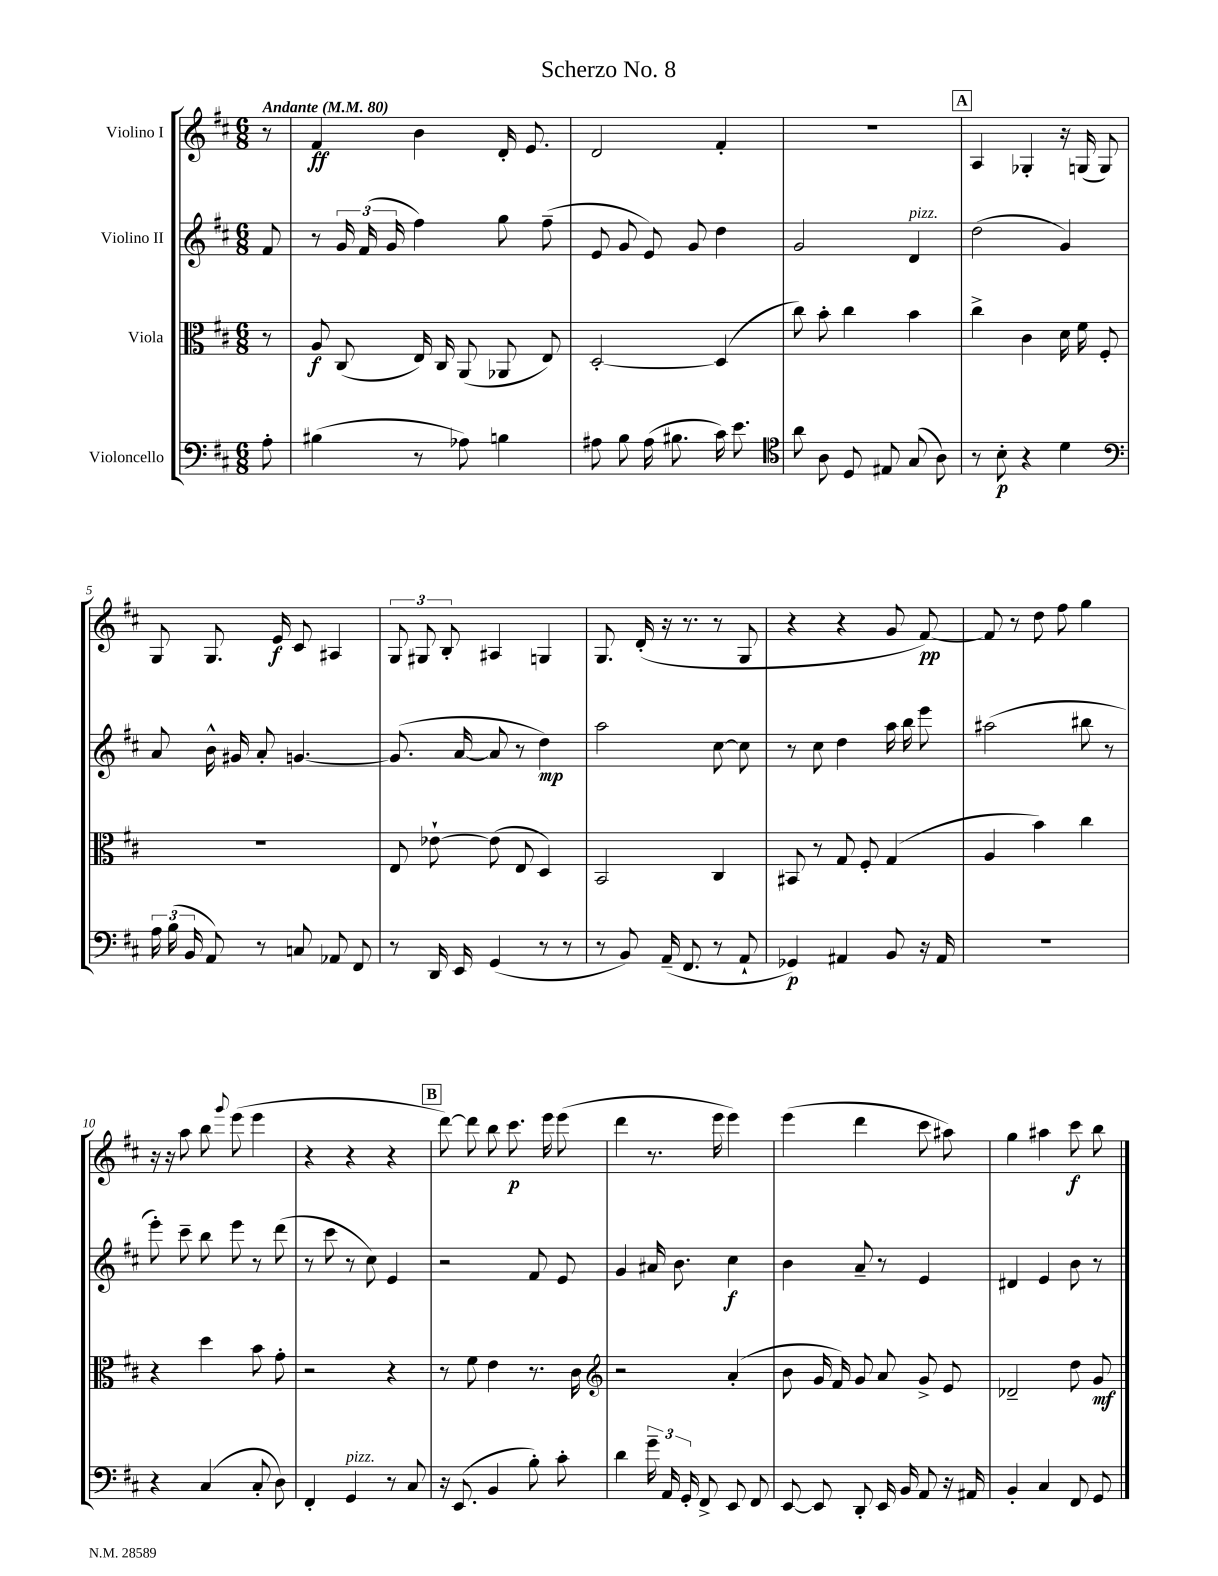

**kern	**kern	**kern	**kern
*staff4	*staff3	*staff2	*staff1
*clefF4	*clefC3	*clefG2	*clefG2
*k[f#c#]	*k[f#c#]	*k[f#c#]	*k[f#c#]
*M6/8	*M6/8	*M6/8	*M6/8
*MM80	*MM80	*MM80	*MM80
8A'\	8r	8f#/	8r
=	=	=	=
(4B#\	8A/	8r	4f#/
.	(8C#/	24g/	.
.	.	(24f#/	.
.	.	24g/	.
8r	16E/)	4ff#\)	4b\
.	16C#/	.	.
8A-\)	(8AA/	.	.
4B\	8AA-/	8gg\	16d'/
.	.	.	8.e/
.	8E/)	(8ff#~\	.
=	=	=	=
8A#\	[2D'/	8e/	2d/
8B\	.	8g/	.
(16A#\	.	8e/)	.
8.B#\	.	.	.
.	.	8g/	.
16c#\)	(4D/]	4dd\	4f#'/
8.e\	.	.	.
=	=	=	=
*clefC4	*	*	*
8a\	8cc#\)	2g/	2.r
8A\	8b'\	.	.
8D/	4cc#\	.	.
8E#/	.	.	.
(8G/	4b\	4d/	.
8A\)	.	.	.
=	=	=	=
8r	4cc#^\	(2dd\	4A/
8B'\	.	.	.
4r	4c#\	.	4G-'/
4d\	16d\	4g/)	16r
.	16f#\	.	(16G/
.	8F#'/	.	8G/)
=	=	=	=
*clefF4	*	*	*
24A\	2.r	8a/	8G/
(24B\	.	.	.
24BB/	.	.	.
8AA/)	.	16b^^\	8.G/
.	.	16g#/	.
8r	.	8a'/	.
.	.	.	16e/
8C/	.	[4.g/	8c#/
8AA-/	.	.	4A#/
8FF#/	.	.	.
=	=	=	=
8r	8E/	(8.g/]	12G/
.	.	.	12G#/
16DD/	[8e-`\	.	.
.	.	.	12B'/
16EE/	.	[16a/	.
(4GG/	(8e-\]	8a/]	4A#/
.	8E/	8r	.
8r	4D/)	4dd\)	4G/
8r	.	.	.
=	=	=	=
8r	2BB/	2aa\	8.G/
8BB/)	.	.	.
.	.	.	(16d'/
(16AA~/	.	.	16r
8.FF#/	.	.	8.r
8r	4C#/	[8cc#\	8r
8AA`/	.	8cc#\]	8G/
=	=	=	=
4GG-/)	8BB#/	8r	4r
.	8r	8cc#\	.
4AA#/	8G/	4dd\	4r
.	8F#'/	.	.
8BB/	(4G/	16aa\	8g/
.	.	16bb\	.
16r	.	8eee\	[8f#/)
16AA#/	.	.	.
=	=	=	=
2.r	4A/	(2aa#\	8f#/]
.	.	.	8r
.	4b\)	.	8dd\
.	.	.	8ff#\
.	4cc#\	8bb#\	4gg\
.	.	8r	.
=	=	=	=
4r	4r	8eee'\)	16r
.	.	.	16r
.	.	8ccc#~\	8aa\
(4C#/	4dd\	8bb\	8bb\
.	.	.	8qqggg/
.	.	8eee\	(8eee\
8C#'/	8b\	8r	4eee\
8D\)	8g'\	(8ddd\	.
=	=	=	=
4FF#'/	2r	8r	4r
.	.	8ccc#\	.
4GG/	.	8r	4r
.	.	8cc#\)	.
8r	4r	4e/	4r
8C#/	.	.	.
=	=	=	=
16r	8r	2r	[8ddd\)
(8.EE/	.	.	.
.	8f#\	.	8ddd\]
4BB/	4e\	.	8bb\
.	.	.	8.ccc#\
8B'\)	8.r	8f#/	.
.	.	.	16eee\
8c#'\	.	8e/	(8eee\
.	16c#\	.	.
=	=	=	=
*	*clefG2	*	*
4d\	2r	4g/	4ddd\
24g~\	.	16a#/	8.r
24AA/	.	.	.
.	.	8.b\	.
24GG'/	.	.	.
8FF#^/	.	.	.
.	.	.	16eee\
8EE/	(4a'/	4cc#\	4eee\)
8FF#/	.	.	.
=	=	=	=
[8EE/	8b\	4b\	(4eee\
8EE/]	16g/	.	.
.	16f#/)	.	.
8DD'/	8g/	8a~/	4ddd\
16EE/	8a/	8r	.
16BB/	.	.	.
8AA/	8g^/	4e/	8ccc#\
16r	8e/	.	8aa#\)
16AA#/	.	.	.
=	=	=	=
4BB'/	2d-~/	4d#/	4gg\
4C#/	.	4e/	4aa#\
8FF#/	8dd\	8b\	8ccc#\
8GG/	8g/	8r	8bb\
==	==	==	==
*-	*-	*-	*-
